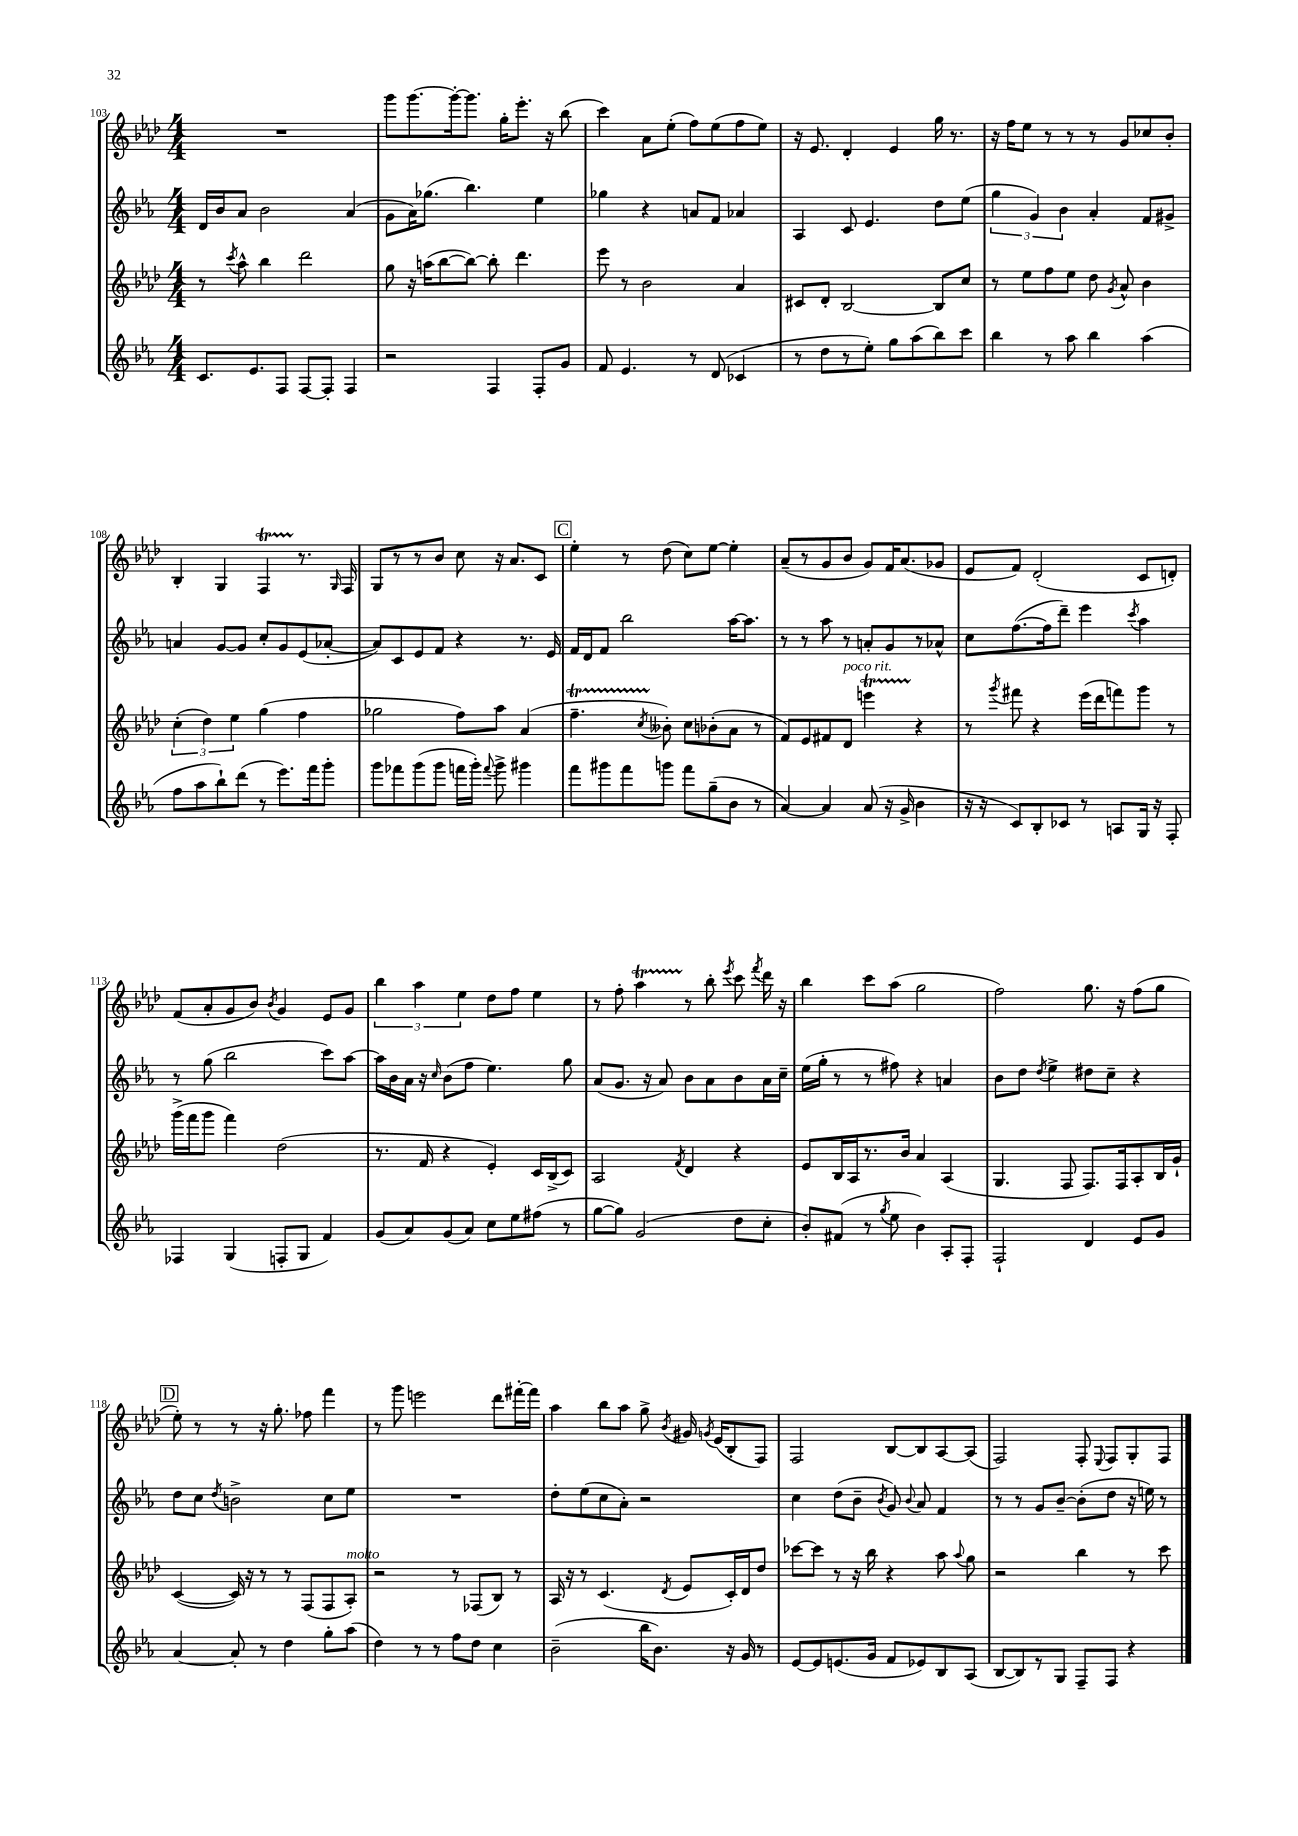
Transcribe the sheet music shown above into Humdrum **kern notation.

**kern	**kern	**kern	**kern
*part4	*part3	*part2	*part1
*staff4	*staff3	*staff2	*staff1
*clefG2	*clefG2	*clefG2	*clefG2
*k[b-e-a-]	*k[b-e-a-d-]	*k[b-e-a-]	*k[b-e-a-d-]
*M4/4	*M4/4	*M4/4	*M4/4
=103	=103	=103	=103
8.c/L	8r	16d/LL	1r
.	.	16b-/J	.
.	8qccc/	.	.
.	8aa-^^\	8a-/J	.
8.e-/	.	.	.
.	4bb-\	2b-\	.
8F/J	.	.	.
[8F/L	2ddd-\	.	.
8F'/J]	.	.	.
4F/	.	(4a-/	.
=104	=104	=104	=104
2r	8gg\	8g\L	8ggg\L
.	16r	16a-\K)	[8.ggg\
.	(16aan\KL	(8.gg-X\J	.
.	[8bb-\	.	.
.	.	.	16ggg'\k_
.	8bb-\J_)	4.bb-\)	8.ggg\J]
4F/	8bb-'\]	.	.
.	.	.	16gg'\KL
.	4.ddd-\	.	8.eee-'\J
8F'/L	.	4ee-\	.
.	.	.	16r
8g/J	.	.	(8bb-\
=105	=105	=105	=105
8f/	8eee-\	4gg-X\	4ccc\)
4.e-/	8r	.	.
.	2b-\	4r	8a-\L
.	.	.	(8ee-'\J
8r	.	8an/L	8ff\L)
(8d/	.	8f/J	(8ee-\
4c-X/	4a-/	4a-X/	8ff\
.	.	.	8ee-\J)
=106	=106	=106	=106
8r	8c#X/L	4A-/	16r
.	.	.	8.e-/
8dd\L	8d-'/J	.	.
8r	[2B-/	8c/	4d-'/
8ee-'\J)	.	4.e-/	.
8gg\L	.	.	4e-/
(8aa-\	.	.	.
8bb-\)	8B-/L]	8dd\L	16gg\
.	.	.	8.r
8ccc\J	8cc/J	(8ee-\J	.
=107	=107	=107	=107
4bb-\	8r	6gg\	16r
.	.	.	16ff\KL
.	8ee-\L	.	8ee-\J
.	.	6g/)	.
8r	8ff\	.	8r
.	.	6b-\	.
8aa-\	8ee-\J	.	8r
4bb-\	8dd-\	4a-'/	8r
.	8qg/	.	.
.	8a-^^/	.	8g/L
(4aa-\	4b-\	8f/L	8cc-X/
.	.	8g#X^/J	8b-'/J
!!LO:LB:g=z
=108	=108	=108	=108
8ff\L	(6cc'\	4an/	4B-'/
8aa-\	.	.	.
.	6dd-\)	.	.
8bb-`\)	.	[8g/L	4G/
.	6ee-\	.	.
(8ddd\J	.	8g/J]	.
8r	(4gg\	8cc'/L	4FT/
8.eee-\L)	.	8g/	.
.	4ff\	(8e-/	8.r
16fff\k	.	.	.
8ggg'\J	.	[8a-X'/J	.
.	.	.	16qqG/
.	.	.	16F/
=109	=109	=109	=109
8ggg\L	2gg-X\	8a-/L])	8G/L
8fff-X\	.	8c/	8r
(8ggg\	.	8e-/	8r
8ggg\J	.	8f/J	8b-/J
16fffn\LL	8ff\L)	4r	8cc\
16ggg'\JJ)	.	.	.
8qqfff/	.	.	.
8ggg^\	8aa-\J	.	16r
.	.	.	8.a-/L
4ggg#X\	(4a-/	8.r	.
.	.	.	8c/J
.	.	16e-/	.
!!LO:REH:place=s1:t=C
=110	=110	=110	=110
8fff\L	4.ffT~\	16f/LL	4ee-'\
.	.	16d/J	.
8ggg#X\	.	8f/J	.
8fff\	.	2bb-\	8r
.	8qcc/	.	.
8gggn\J	8b--X'\)	.	(8dd-\
8fff\L	8cc\L	.	8cc\L)
(8gg~\	(8b-X'\	.	[8ee-\J
8b-\J	8a-\J	[16aa-\KL	4ee-'\]
.	.	8.aa-\J]	.
8r	8r	.	.
=111	=111	=111	=111
[4a-/)	8f/L)	8r	(8a-~/L
.	8e-/	8r	8r
4a-/]	8f#X/	8aa-\	8g/
!	!LO:TX:a:i:t=poco rit.	!	!
.	8d-/J	8r	8b-/J
(8a-/	4eeent\	8an'/L	8g/L)
16r	.	8g/	16f/K
16g^/	.	.	(8.a-/
4b-\	4r	8r	.
.	.	8a-X^^/J	8g-X/J
=112	=112	=112	=112
16r	8r	8cc\L	8e-/L
16r	.	.	.
.	8qggg/	.	.
8c/L)	8fff#X\	([8.ff\	8f/J)
8B-'/	4r	.	(2d-'/
.	.	16ff\k]	.
8c-X/J	.	8ddd~\J)	.
8r	(16eee-\LL	4eee-\	.
.	16ddd-\J	.	.
8An/L	8fffn\)	.	.
.	.	8qccc/	.
16G/Jk	8ggg\J	4aa-\	8c/L
16r	.	.	.
8F'/	8r	.	8dn'/J)
!!LO:LB:g=z
=113	=113	=113	=113
4F-X/	(16ggg^\LL	8r	(8f/L
.	16fff\J	.	.
.	8ggg\J	(8gg\	8a-'/
(4G/	4fff\)	2bb-\	8g/
.	.	.	8b-/J)
.	.	.	8qb-/
8Fn'/L	(2dd-\	.	4g/
8G/J	.	.	.
4f/)	.	8ccc\L)	8e-/L
.	.	[8aa-\J	8g/J
=114	=114	=114	=114
(8g/L	8.r	16aa-\LL]	6bb-\
.	.	16b-\	.
8a-/)	.	16a-\JJ	.
.	.	.	6aa-\
.	16f/	16r	.
.	.	16qqcc/	.
(8g/	4r	(8b-\L	.
.	.	.	6ee-\
8a-/J)	.	8ff\J	.
8cc\L	4e-'/)	4.ee-\)	8dd-\L
8ee-\	.	.	8ff\J
(8ff#X\J	16c/LL	.	4ee-\
.	(16B-^/J	.	.
8r	8c/J)	8gg\	.
=115	=115	=115	=115
[8gg\L	2A-/	(8a-/L	8r
8gg\J])	.	8.g/J	8ff'\
(2g/	.	.	4aa-T\
.	.	16r	.
.	.	8a-/)	.
.	8qf/	.	.
.	4d-/	8b-\L	8r
.	.	8a-\	8bb-'\
.	.	.	8qeee-/
8dd\L	4r	8b-\	8ccc\
.	.	.	8qfff/
8cc'\J	.	16a-\L	16ddd-\
.	.	16cc~\JJ	16r
=116	=116	=116	=116
8b-'/L)	8e-/L	(16ee-\LL	4bb-\
.	.	16gg'\JJ	.
(8f#X/J	16B-/L	8r	.
.	16A-/J	.	.
8r	8.r	8r	8ccc\L
8qgg/	.	.	.
8ee-\	.	8ff#X\)	(8aa-\J
.	16b-/Jk	.	.
4b-\)	4a-/	4r	2gg\
8A-'/L	(4A-/	4an/	.
8F'/J	.	.	.
=117	=117	=117	=117
2F`/	4.G/	8b-\L	2ff\)
.	.	8dd\J	.
.	.	8qdd/	.
.	.	4ee-^\	.
.	8F/	.	.
4d/	8.F/L)	8dd#X\L	8.gg\
.	.	8cc~\J	.
.	16F/k	.	16r
8e-/L	8A-'/	4r	(8ff\L
8g/J	16B-/L	.	8gg\J
.	16g`/JJ	.	.
!!LO:LB:g=z
!!LO:REH:place=s1:t=D
=118	=118	=118	=118
[4a-/	([4c/	8dd\L	8ee-'\)
.	.	8cc\J	8r
.	.	8qdd/	.
8a-'/]	16c/])	2bn^\	8r
.	16r	.	.
8r	8r	.	16r
.	.	.	8.gg'\
4dd\	8r	.	.
.	(8F/L	.	8ff-X\
8gg'\L	8F/	8cc\L	4fff\
!	!LO:TX:a:i:t=molto	!	!
(8aa-\J	8A-'/J)	8ee-\J	.
=119	=119	=119	=119
4dd\)	2r	1r	8r
.	.	.	8ggg\
8r	.	.	2eeen\
8r	.	.	.
8ff\L	8r	.	.
8dd\J	(8F-X/L	.	.
4cc\	8B-/J)	.	8ddd-\L
.	8r	.	[16fff#X'\L
.	.	.	16fff#\JJ]
=120	=120	=120	=120
(2b-~\	16A-/	8dd'\L	4aa-\
.	16r	.	.
.	8r	(8ee-\	.
.	(4.c/	8cc\	8bb-\L
.	.	8a-'\J)	8aa-\J
16bb-\KL	.	2r	8gg^\
8.b-\J)	.	.	.
.	8qd-/	.	8qb-/
.	8e-/L	.	16g#X/
.	.	.	8qgn/
.	.	.	(16e-/KL
16r	16c'/L)	.	8B-'/
16g/	16d-/J	.	.
8r	8dd-/J	.	8F/J)
=121	=121	=121	=121
[8e-/L	[8ccc-X\L	4cc\	2F/
8e-/]	8ccc-\J]	.	.
(8.en/	8r	(8dd\L	.
.	16r	8b-~\J	.
16g/Jk	16bb-\	.	.
.	.	8qb-/	.
8f/L	4r	8g/)	[8B-/L
.	.	8qqb-/	.
8e-X/)	.	8a-/	8B-/]
8B-/	8aa-\	4f/	[8A-/
.	8qqaa-/	.	.
(8A-/J	8gg\	.	(8A-/J]
=122	=122	=122	=122
[8B-/L	2r	8r	2F/)
8B-/])	.	8r	.
8r	.	8g/L	.
8G/J	.	[8b-~/J	.
8F~/L	4bb-\	(8b-'\L]	8F'/
.	.	.	8qqE-/
8F/J	.	8dd\J	8F/L
4r	8r	16r	8G'/
.	.	16een\)	.
.	8ccc\	8r	8F/J
==	==	==	==
*-	*-	*-	*-
